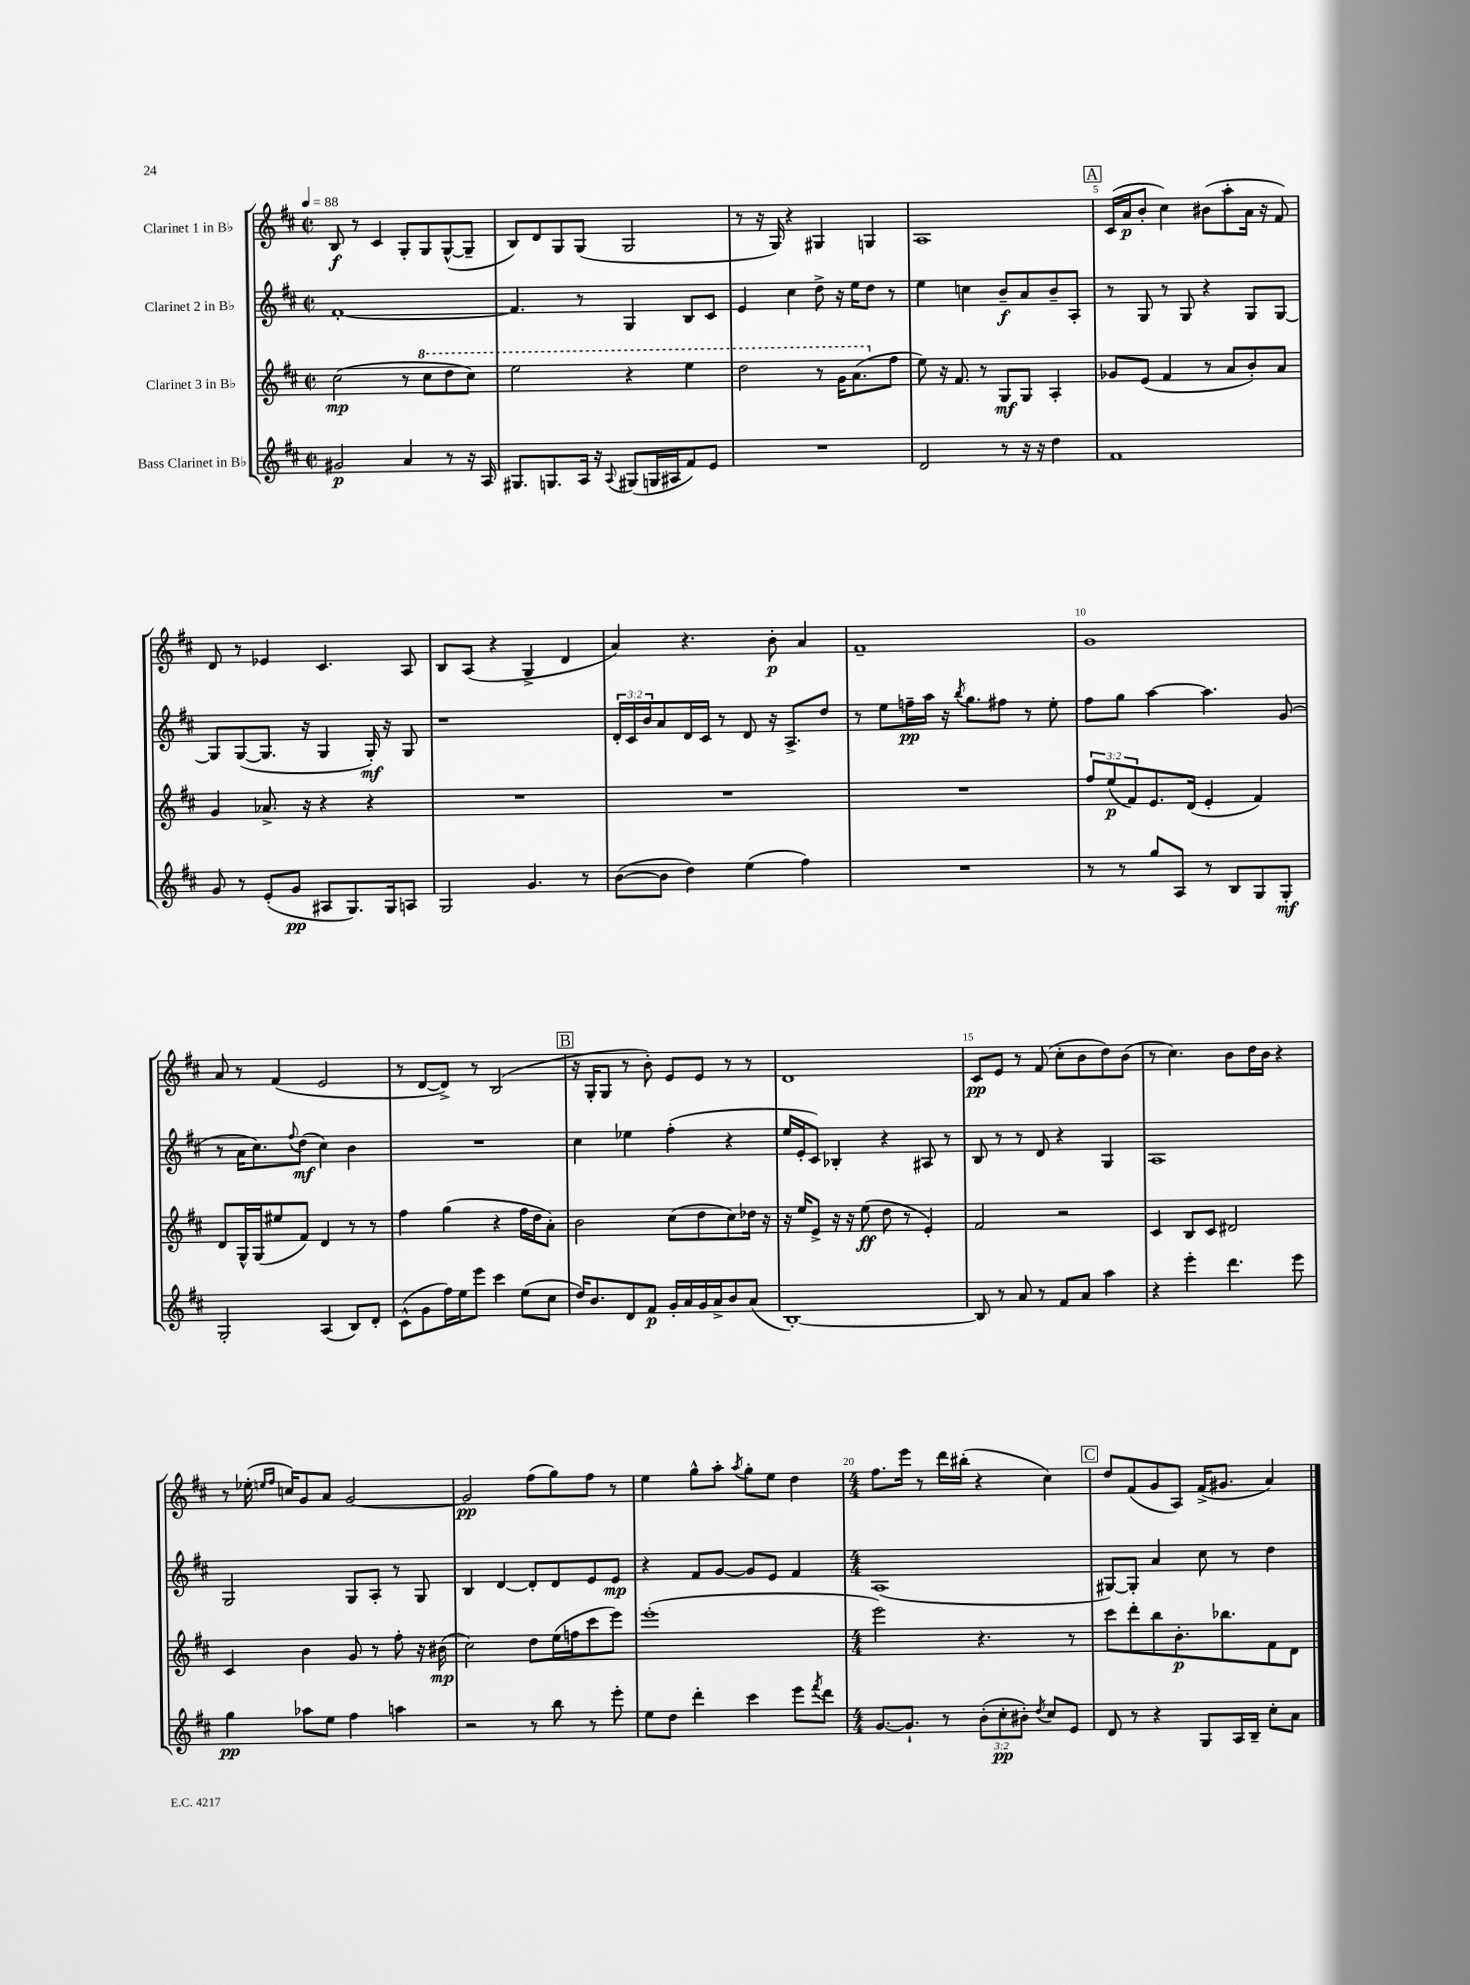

**kern	**kern	**kern	**kern
*staff4	*staff3	*staff2	*staff1
*clefG2	*clefG2	*clefG2	*clefG2
*k[f#c#]	*k[f#c#]	*k[f#c#]	*k[f#c#]
*M2/2	*M2/2	*M2/2	*M2/2
*met(c|)	*met(c|)	*met(c|)	*met(c|)
*MM88	*MM88	*MM88	*MM88
2g#	(2cc#	[1f#'	8B
.	.	.	8r
.	.	.	4c#
4a	8r	.	8G'
.	8ccc#	.	8G
8r	8ddd	.	([8G^^
16r	8ccc#)	.	8G~]
16A	.	.	.
=	=	=	=
8.G#	2eee	4.f#]	8B)
.	.	.	8d
8.G	.	.	.
.	.	.	8G
16A	.	8r	(8G
16r	.	.	.
8qqA	.	.	.
(8G#	4r	4G	2G
16G	.	.	.
16A#	.	.	.
8f#)	4eee	8B	.
8e	.	8c#	.
=	=	=	=
1r	2ddd	4e	8r
.	.	.	16r
.	.	.	16G)
.	.	4cc#	4r
.	8r	8dd^	4G#
.	16gg	16r	.
.	(8.aa	16ee	.
.	.	8dd	4G
.	8ff#	8r	.
=	=	=	=
2d	8ee)	4ee	1A
.	16r	.	.
.	8.f#	.	.
.	.	4cc	.
.	8r	.	.
8r	8G	8b~	.
16r	8G	8a	.
16r	.	.	.
4dd	4A'	8b~	.
.	.	8A'	.
=	=	=	=
1f#	8g-	8r	(16c#
.	.	.	16a
.	(8e	8G	8b'
.	4f#	8r	4cc#)
.	.	8G	.
.	8r	4r	(8b#
.	8a	.	8aa'
.	8b')	8G	16a
.	.	.	16r
.	8a	[8G	8f#)
=	=	=	=
8g	4g	8G]	8d
8r	.	([8G	8r
(8e'	8.a-^	8.G]	4e-
8g	.	.	.
.	16r	16r	.
8A#	4r	4G	4.c#
8.G)	.	.	.
.	4r	16G')	.
16G	.	16r	.
8A	.	8G	8A
=	=	=	=
2G	1r	1r	8B
.	.	.	(8A
.	.	.	4r
4.g	.	.	4G^
.	.	.	4d
8r	.	.	.
=	=	=	=
([8b	1r	24d'	4a)
.	.	24c#	.
.	.	24b	.
8b]	.	8a	.
4dd)	.	16d	4.r
.	.	16c#	.
.	.	8r	.
(4ee	.	8d	.
.	.	16r	8b'
.	.	8.A^	.
4ff#)	.	.	4a
.	.	8dd	.
=	=	=	=
1r	1r	8r	1f#~
.	.	8ee	.
.	.	16ff~	.
.	.	16aa	.
.	.	16r	.
.	.	8qbb	.
.	.	8.gg	.
.	.	8ff#	.
.	.	8r	.
.	.	8ee'	.
=	=	=	=
8r	12ff#	8ff#	1g
.	(12ee	.	.
8r	.	8gg	.
.	12f#)	.	.
8gg	8.e	[4aa	.
8A	.	.	.
.	(16d	.	.
8r	4e'	4.aa]	.
8B	.	.	.
8G	4f#)	.	.
8G'	.	(8g	.
=	=	=	=
2G'	8d	8r	8a
.	16G^^	16a	8r
.	(16G	8.cc#)	.
.	8ee#	.	(4f#
.	.	8qqff#	.
.	8f#)	(8dd	.
(4A	4d	4cc#)	2e
8B)	8r	4b	.
8d'	8r	.	.
=	=	=	=
(8c#^^	4ff#	1r	8r
8g	.	.	[8d
16ff#)	(4gg	.	8d^])
16ee	.	.	.
8eee	.	.	8r
4ccc#	4r	.	(2B
(8ee	16ff#	.	.
.	16dd	.	.
8cc#	8a')	.	.
=	=	=	=
16dd)	2b	4cc#	16r
8.b	.	.	16G'
.	.	.	8G
8d	.	4ee-	8r
8f#	.	.	8b')
16g'	(8cc#	(4ff#'	8e
16a	.	.	.
16g	8dd	.	8e
16a^	.	.	.
8b	8cc#)	4r	8r
(8a	16dd-	.	8r
.	16r	.	.
=	=	=	=
[1B')	16r	16ee	1d
.	16ee	16e'	.
.	8e^	8c#)	.
.	16r	4B-'	.
.	16r	.	.
.	(8ee	.	.
.	8dd	4r	.
.	8r	.	.
.	4e')	8A#	.
.	.	8r	.
=	=	=	=
8B]	2f#	8B	8c#
8r	.	8r	8e
8a	.	8r	8r
8r	.	8d	(8f#
8f#	2r	4r	8cc#'
8a	.	.	8b
4aa	.	4G	8dd)
.	.	.	(8b
=	=	=	=
4r	4c#	1A	8r
.	.	.	4.cc#)
4eee'	8B	.	.
.	8c#	.	.
4.ddd	2d#	.	8b
.	.	.	16dd
.	.	.	16b
.	.	.	4r
8eee	.	.	.
=	=	=	=
4gg	4c#	2G	8r
.	.	.	(16ee-'
.	.	.	16qqee
.	.	.	16qqff#
.	.	.	16cc)
8aa-	4b	.	8g
8ee	.	.	8a
4ff#	8g	8G	[2g
.	8r	8A'	.
4aa	8ff#'	8r	.
.	16r	8G	.
.	(16b#	.	.
=	=	=	=
2r	2cc#)	4B	2g]
.	.	[4d	.
8r	8dd	8d']	(8ff#
8bb	(16ee	8d	8gg)
.	16ff	.	.
8r	8ccc#	8e	8ff#
8eee'	8eee)	8e	8r
=	=	=	=
8ee	(1eee'	4r	4ee
8dd	.	.	.
4ddd'	.	8f#	8gg^^
.	.	[8g	8aa'
.	.	.	8qaa
4ccc#	.	8g]	8gg'
.	.	8e	8ee
8eee	.	4f#	4dd
8qfff#	.	.	.
8ddd	.	.	.
=	=	=	=
*M4/4	*M4/4	*M4/4	*M4/4
[8.g	2eee)	(1A	8.ff#
8.g`]	.	.	16eee
.	.	.	8r
8r	.	.	16ddd
.	.	.	(16bb#'
(12b'	4.r	.	4r
12cc#'	.	.	.
12b#')	.	.	.
8qdd	.	.	.
8cc#	.	.	4cc#)
8e	8r	.	.
=	=	=	=
8d	8ccc#	[8G#)	8dd
8r	8ddd'	8G#']	(8f#
4r	8bb	4a	8g
.	8.b'	.	8A)
8G	.	8cc#	(16f#^
.	8.bb-	.	8.g#
16A	.	8r	.
16B~	.	.	.
8cc#'	8f#	4dd	4a)
8a	8d	.	.
==	==	==	==
*-	*-	*-	*-
